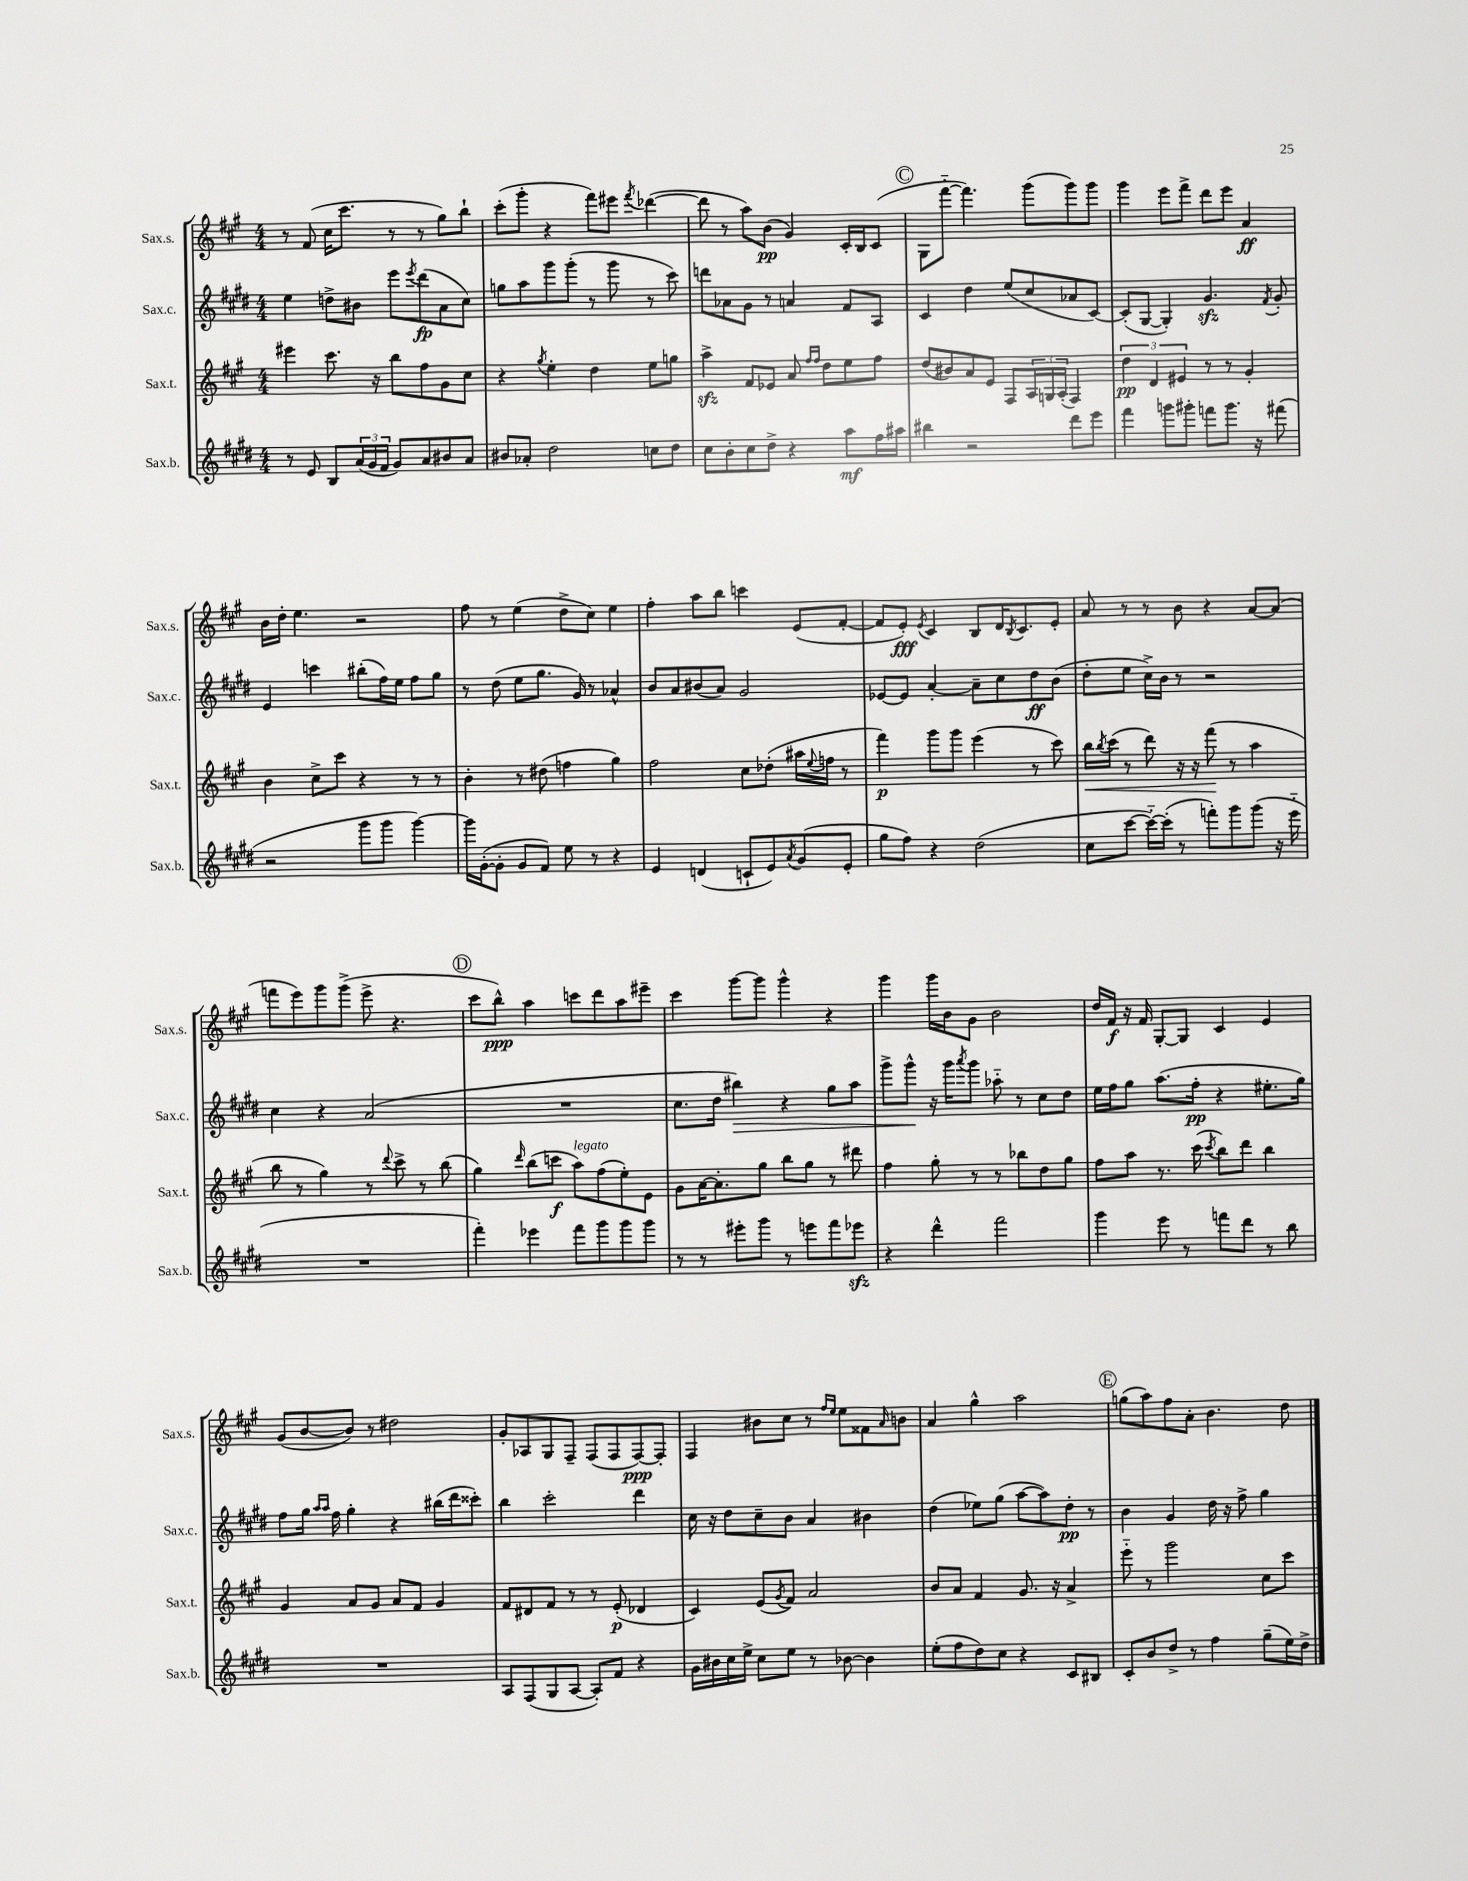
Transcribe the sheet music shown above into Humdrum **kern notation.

**kern	**kern	**kern	**kern
*staff4	*staff3	*staff2	*staff1
*clefG2	*clefG2	*clefG2	*clefG2
*k[f#c#g#d#]	*k[f#c#g#]	*k[f#c#g#d#]	*k[f#c#g#]
*M4/4	*M4/4	*M4/4	*M4/4
8r	4eee#\	4ee\	8r
8e/	.	.	(8f#/
8B/L	8.ccc#\	8dd^\L	16cc#\LK
.	.	.	8.ccc#\J
(24a/L	.	8b#\J	.
24g#/	.	.	.
.	16r	.	.
24f#/JJ	.	.	.
8g#/L)	8bb\L	8eee\L	8r
.	.	8qeee/	.
8a/	8ff#\	(8ddd#\	8r
8b#/	8g#\	8a\	8gg#\L)
8a/J	8cc#\J	8cc#\J)	8bb`\J
=	=	=	=
8b#/L	4r	8gg\L	(8ccc#'\L
8a-'/J	.	8aa\	8ggg#'\J
.	8qgg#/	.	.
2dd#\	4ee'\	8ggg#\	4r
.	.	(8ggg#'\J	.
.	4dd\	8r	8fff#\L)
.	.	8ggg#\	8eee#\J
.	.	.	8qfff#/
8cc\L	8ee\L	8r	([4ddd-\
8dd#\J	8gg\J	8ccc#\)	.
=	=	=	=
8cc#\L	4aa^\	8ddd\L	8ddd-\]
8b'\	.	8a-\	8r
8cc#\	8f#/L	8g#\J	8aa\L)
8dd#^\J	8e-/J	8r	(8b\J
4r	8a/	4a/	4g#/)
.	16qqff#/LL	.	.
.	16qqff#/JJ	.	.
.	8dd\L	.	.
8aa\L	8ee\	8f#/L	16c#'/LL
.	.	.	16B/J
16ff#\L	8ff#\J	8A/J	(8c#/J
16aa#\JJ	.	.	.
=	=	=	=
4bb#\	(8dd/L	4c#/	8G#\L
.	8b#/)	.	[8fff#'~\J
2r	8a/	4dd#\	4.fff#\])
.	8e/J	.	.
.	8F#/L	(8ee/L	.
.	24A/L	8cc#/	(8ggg#\L
.	24G/	.	.
.	(24A'/JJ	.	.
8ddd#\L	4F#/)	8a-/	8ggg#\)
8eee\J	.	[8c#/J)	8ggg#\J
=	=	=	=
4fff#\	6dd\	(8c#'/]L	4ggg#\
.	.	[8G#/J	.
.	6d/	.	.
8ggg\L	.	4G#'/])	8eee\L
.	6e#/	.	.
8ggg#'\J	.	.	8fff#^\J
8fff\L	8r	4.g#/	8ddd\L
8.ggg#\J	8r	.	8eee\J
.	4g#'/	.	4a/
16r	.	.	.
.	.	8qf#/	.
(8fff#\	.	8g#'/	.
=	=	=	=
2r	4b\	4e/	16b\LL
.	.	.	16dd'\JJ
.	.	.	4.ee\
.	8cc#^\L	4ccc\	.
.	8ccc#\J	.	.
8ggg#\L	4r	(8bb#'\L	2r
8ggg#\J	.	16ff#\L)	.
.	.	16ee\JJ	.
[4ggg#\)	8r	8ff#\L	.
.	8r	8gg#\J	.
=	=	=	=
16ggg#\]LL	4b'\	8r	8ff#\
([16g#'\J	.	.	.
8g#'\]J	.	(8dd#\	8r
8g#/L	8r	8ee\L	(4ee\
8f#/J)	(8dd#\	8.gg#\J	.
8ee\	4ff\	.	8dd^\L
.	.	16g#/)	.
8r	.	8r	8cc#\J)
4r	4gg#\)	4a-^^/	4ee\
=	=	=	=
4e/	2ff#\	8b/L	4ff#'\
.	.	8a/	.
(4d/	.	(8b#/	8aa\L
.	.	8a/J)	8bb\J
8c`/L	8cc#\L	2g#/	4ccc\
8e/)	(8dd-'\J	.	.
8qa/	.	.	.
(8g#/	16aa#\LL	.	(8e/L
.	8qqee/	.	.
.	16ff\JJ	.	.
8e'/J	8r	.	[8f#'/J
=	=	=	=
8gg#\L	4fff#\)	[8e-/L	8f#/]L
8ff#\J)	.	8e-/]J	8e'/J)
.	.	.	8qe/
4r	8ggg#\L	[4a'/	4c#/
.	8ggg#\J	.	.
(2dd#\	(4eee\	8a~\]L	8B/L
.	.	8cc#\	16d/K
.	.	.	8qB/
.	.	.	8.c#/
.	8r	8dd#\	.
.	8ccc#\)	(8b\J	8e'/J
=	=	=	=
8cc#\L	16bb\LL	8dd#'\L	8a/
.	8qbb/	.	.
.	(16ccc#\JJ	.	.
[8ccc#\J	8r	8ee\J	8r
16ccc#'~\_LL)	8ddd\)	16cc#^\LL)	8r
(16ccc#'\]JJ	.	16b\JJ	.
8r	16r	8r	8b\
.	16r	.	.
8fff'\L)	(8fff#\	2r	4r
8ggg#\	8r	.	.
(8ggg#\J	4aa\	.	[8a/L
16r	.	.	(8a/]J
16eee'~\	.	.	.
=	=	=	=
1r	8bb\	4cc#\	8fff\L
.	8r	.	8eee\)
.	4gg#\)	4r	8ggg#\
.	.	.	(8ggg#^\J
.	8r	(2a/	8eee^\
.	8qqddd/	.	.
.	8ccc#^\	.	4.r
.	8r	.	.
.	(8bb\	.	.
=	=	=	=
4fff#'\)	4gg#\)	1r	8ccc#\L
.	.	.	8bb^^\J)
.	16qqddd/	.	.
4eee-\	(8bb\L	.	4aa\
.	8ccc\J	.	.
8fff#\L	8aa\L)	.	8ccc\L
8ggg#\	(8ff#\	.	8ddd\
8ggg#\	8ee'\)	.	8aa\
8ggg#\J	8e\J	.	8eee#~\J
=	=	=	=
8r	8g#\L	8.cc#\L	4ccc#\
8r	[16a\K	.	.
.	8.a'\]	16dd#\Jk	.
8eee#'\L	.	4bb#\)	[8ggg#\L
8ggg#\J	8gg#\J	.	8ggg#\]J
8r	8bb\L	4r	4ggg#^^\
8eee\L	8gg#\J	.	.
8fff#\	8r	8gg#\L	4r
8eee-\J	8ddd#\	8aa\J	.
=	=	=	=
4r	4ff#\	8ggg#^\L	4ggg#\
.	.	8ggg#^^\J	.
4ddd#^^\	8gg#'\	16r	16ggg#\LL
.	.	16ggg#\LK	16b\J
.	.	8qaaa/	.
.	8r	8ggg#\J	8g#\J
2fff#\	8r	8aa-'~\	2b\
.	8bb-\L	8r	.
.	8dd\	8cc#\L	.
.	8gg#\J	8dd#\J	.
=	=	=	=
4ggg#\	8ff#\L	16ee\LL	16dd/LL
.	.	16ff#\J	16f#/JJ
.	8aa\J	8gg#\J	16r
.	.	.	16f#/
8eee\	8.r	(8.aa\L	[8G#'/L
8r	.	.	8G#/]J
.	(16ccc#\	16ff#'\Jk	.
.	8qccc#/	.	.
8fff\L	8bb\L)	4r	4c#/
8ddd#\J	8ddd\J	.	.
8r	4bb\	8.ee#'\L	4e/
8bb\	.	.	.
.	.	16gg#\Jk)	.
=	=	=	=
1r	4g#/	8ff#\L	(8g#/L
.	.	16gg#\Jk	[8b/
.	.	16qqaa/LL	.
.	.	16qqaa/JJ	.
.	.	16ff#\	.
.	8a/L	4gg#'\	8b/]J)
.	8g#/J	.	8r
.	8a/L	4r	2dd#\
.	8f#/J	.	.
.	4g#/	(16bb#\LL	.
.	.	16ddd#\J	.
.	.	8ccc##'\J)	.
=	=	=	=
8A/L	8f#/L	4bb\	8g#'/L
(8F#/	8d#/	.	8A-/
8G#/	8f#/J	2ccc#'\	8G#/
[8A/J	8r	.	8F#~/J
8A'/]L)	8r	.	(8F#/L
8f#/J	(8e'/	.	8F#/
4r	4d-/	4ddd#\	[8F#/)
.	.	.	8F#'/]J
=	=	=	=
16g#\LL	4c#/)	16cc#\	4F#/
16b#\	.	16r	.
16cc#\	.	8dd#\L	.
16ee^\JJ	.	.	.
8cc#\L	(8e/L	8cc#~\	8b#\L
.	8qg#/	.	.
8ee\J	8f#/J)	8b\J	8cc#\J
8r	2a/	4a/	8r
.	.	.	16qqff#/LL
.	.	.	16qqee/JJ
[8b-\	.	.	8ee\L
4b-\]	.	4b#\	8f##\
.	.	.	16qqa/
.	.	.	8b\J
=	=	=	=
(8ee'\L	8b/L	(4dd#\	4a/
8ff#\	8a/J	.	.
8dd#\)	4f#/	8ee-\L)	4gg#^^\
8cc#\J	.	(8gg#\J	.
4r	8.g#/	[8aa\L	2aa\
.	.	8aa\])	.
.	16r	.	.
8c#/L	4a^/	8dd#'\J	.
8B#/J	.	8r	.
=	=	=	=
8c#'/L	8eee'~\	4b\	(8gg\L
8b/	8r	.	8aa\)
8dd#^/J	2ggg#\	4g#/	8ff#\
8r	.	.	8a'\J
4ff#\	.	16dd#\	4.b\
.	.	16r	.
.	.	8ff#^\	.
(8gg#~\L	8cc#\L	4gg#\	.
16ee\L)	8ccc#\J	.	8dd\
16dd#^\JJ	.	.	.
==	==	==	==
*-	*-	*-	*-
